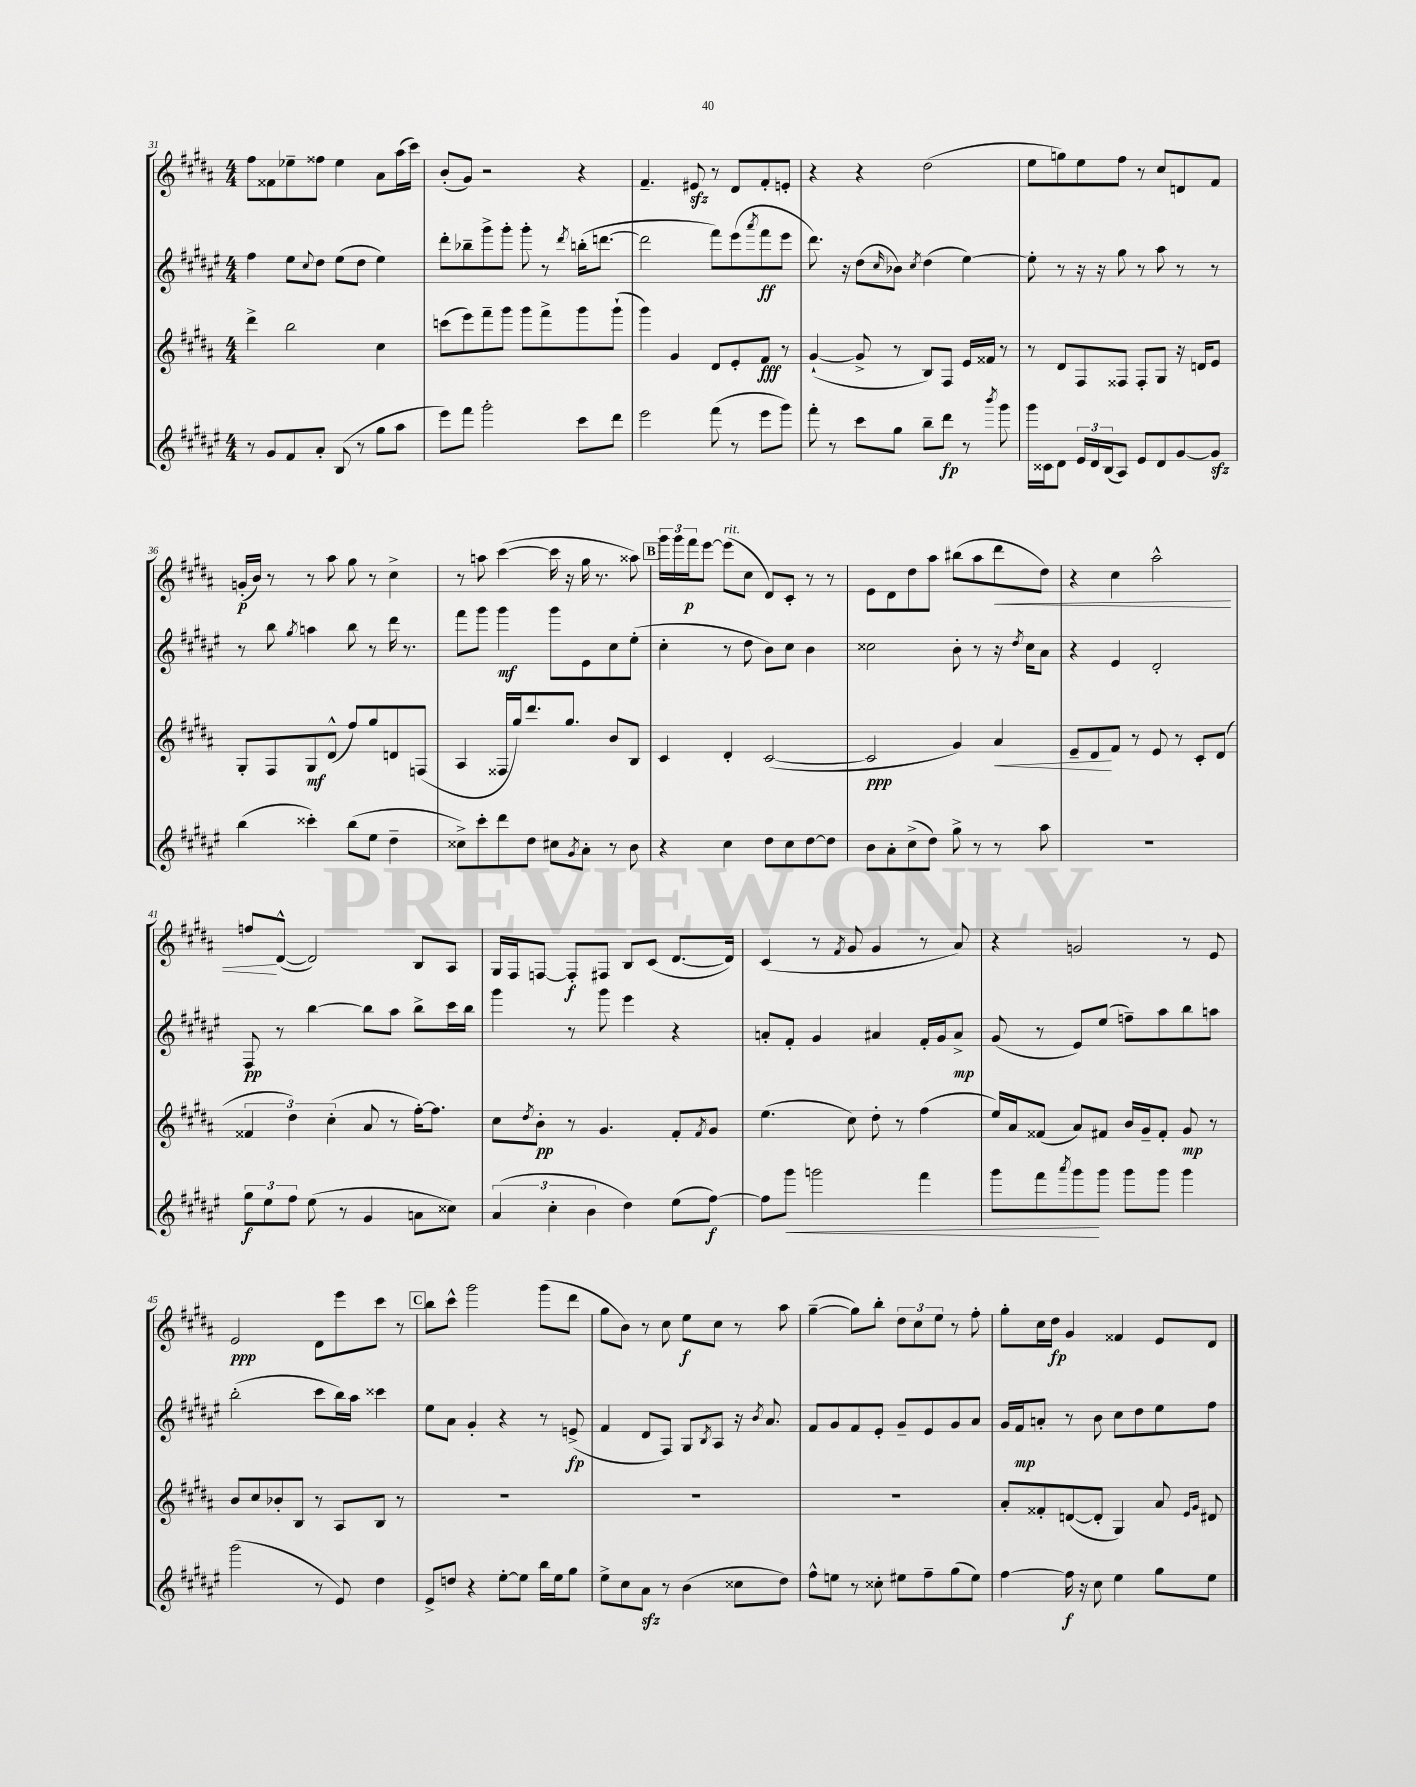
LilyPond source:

<<
\new StaffGroup <<
\new Staff = "s0" {
    \clef treble \key b \major \numericTimeSignature \time 4/4
    fis''8 fisis'8 ees''8-- fisis''8 ees''4 ais'8 ais''16( cis'''16) |
    b'8-.( gis'8) r2 r4 |
    fis'4.-- eis'8\sfz r8 dis'8 fis'8-. e'8-. |
    r4 r4 dis''2( |
    e''8 g''8) e''8 fis''8 r8 cis''8 d'8 fis'8 |
    g'16-.\p( b'16) r8 r8 ais''8 gis''8 r8 cis''4-> |
    r8 a''8 cis'''4~( cis'''16 r16 gis''16 r8. aisis''8) |
    \mark \markup { \box "B" } \tuplet 3/2 { gis'''16 gis'''16 fis'''16\p } e'''8~ e'''8^\markup { \italic "rit." }( cis''8 dis'8) cis'8-. r8 r8 |
    e'8 dis'8 dis''8 ais''8 bis''8( ais''8 dis'''8\< dis''8) |
    r4 cis''4 ais''2-^ |
    f''8\! dis'8~-^( dis'2) b8 ais8 |
    gis16 fis16 f8~ f8-.\f fis8 b8 cis'8( dis'8.~ dis'16) |
    cis'4( r8 \acciaccatura { fis'8 } gis'8 gis'4 r8 ais'8) |
    r4 g'2 r8 e'8 |
    e'2\ppp dis'8 e'''8 cis'''8 r8 |
    \mark \markup { \box "C" } b''8 cis'''8-^ gis'''2 gis'''8( dis'''8 |
    gis''8 b'8) r8 cis''8 e''8\f cis''8 r8 ais''8 |
    gis''4~--( gis''8) b''8-. \tuplet 3/2 { dis''8 cis''8 e''8 } r8 fis''8-. |
    gis''8-. cis''16 dis''16\fp gis'4 fisis'4 e'8 dis'8 \bar "|." |
}
\new Staff = "s1" {
    \clef treble \key fis \major \numericTimeSignature \time 4/4
    fis''4 eis''8 \appoggiatura { cis''8 } dis''8 eis''8( dis''8 eis''4) |
    dis'''8-. bes''8-- gis'''8-> gis'''8-. gis'''8-. r8 \acciaccatura { dis'''8 } b''16-.( d'''8.~ |
    d'''2 fis'''8) eis'''8( \acciaccatura { ais'''8 } fis'''8\ff eis'''8 |
    dis'''8.) r16 dis''8( \grace { cis''16 } bes'8) \acciaccatura { cis''8 } dis''4( eis''4~) |
    eis''8-. r8 r16 r16 gis''8 r8 ais''8 r8 r8 |
    r8 b''8 \acciaccatura { gis''8 } a''4 b''8 r8 dis'''16 r8. |
    fis'''8 gis'''8 gis'''4\mf gis'''8 eis'8 cis''8 eis''8-.( |
    \mark \markup { \box "B" } cis''4-. r8 dis''8 b'8) cis''8 b'4 |
    cisis''2 b'8-. r8 r16 \acciaccatura { dis''8 } cisis''16 ais'8 |
    r4 eis'4 dis'2-. |
    fis8\pp r8 b''4~ b''8 ais''8 b''8-> cis'''16 b''16 |
    gis'''4 r8 gis'''8 eis'''4 r4 |
    a'8-. fis'8-. gis'4 ais'4 fis'16-. gis'16 ais'8->\mp |
    gis'8( r8 eis'8) eis''8( f''8--) ais''8 b''8 a''8 |
    b''2-.( cis'''8 b''16) ais''16 cisis'''4 |
    \mark \markup { \box "C" } eis''8 ais'8 gis'4-. r4 r8 e'8->\fp( |
    fis'4 dis'8 fis8) gis8 \acciaccatura { b8 } ais8 r16 \acciaccatura { b'8 } ais'8. |
    fis'8 gis'8 fis'8 eis'8-. gis'8-- eis'8 gis'8 ais'8 |
    gis'16 fis'16\mp a'8-. r8 b'8 cis''8 dis''8 eis''8 fis''8 \bar "|." |
}
\new Staff = "s2" {
    \clef treble \key b \major \numericTimeSignature \time 4/4
    dis'''4-> b''2 cis''4 |
    c'''8( e'''8) fis'''8-- gis'''8 gis'''8 fis'''8-> gis'''8 gis'''8-!( |
    gis'''4) gis'4 dis'8 e'8-. fis'8\fff r8 |
    gis'4~-!( gis'8-> r8 b8) fis8 e'16 fisis'16 r8 |
    r8 dis'8 fis8 fisis8 fisis8-. gis8 r16 d'16 e'8 |
    gis8-. fis8 gis8\mf dis'8-^( fis''8) gis''8 d'8 f8( |
    ais4 fisis16 gis''16) dis'''8. gis''8. b'8 b8 |
    \mark \markup { \box "B" } cis'4 dis'4-. cis'2~( |
    cis'2\ppp gis'4) ais'4\< |
    e'8-- dis'8\! fis'8 r8 e'8 r8 cis'8-. dis'8( |
    \tuplet 3/2 { fisis'4 dis''4) cis''4-.( } ais'8 r8 fis''16~-.) fis''8. |
    cis''8 \acciaccatura { dis''8 } b'8-.\pp r8 gis'4. fis'8-. \acciaccatura { fis'8 } gis'8 |
    e''4.( cis''8) dis''8-. r8 fis''4( |
    e''16) ais'16 fisis'8( ais'8) fis'8 b'16 gis'16-- fis'8-. gis'8\mp r8 |
    b'8 cis''8 bes'8-. b8 r8 ais8 b8 r8 |
    \mark \markup { \box "C" } R1 |
    R1 |
    R1 |
    ais'8-. fisis'8-. d'8~( d'8-. gis4) ais'8 \grace { e'16 gis'16 } dis'8 \bar "|." |
}
\new Staff = "s3" {
    \clef treble \key fis \major \numericTimeSignature \time 4/4
    r8 gis'8 fis'8 ais'8-. b8( r8 gis''8 ais''8 |
    eis'''8) fis'''8 gis'''2-. cis'''8 dis'''8 |
    eis'''2 fis'''8( r8 eis'''8 gis'''8) |
    fis'''8-. r8 cis'''8 gis''8 b''8-- dis'''8\fp r8 \acciaccatura { b'''8 } gis'''8 |
    gis'''16 cisis'16 dis'8 \tuplet 3/2 { eis'16 dis'16 b16( } ais8) eis'8 dis'8 gis'8~ gis'8\sfz |
    b''4( cisis'''4-.) b''8( eis''8 dis''4-- |
    cisis''8->) cis'''8-. dis'''8 dis''8 cis''8 \acciaccatura { gis'8 } ais'8-. r8 b'8 |
    \mark \markup { \box "B" } r4 cis''4 dis''8 cis''8 dis''8~ dis''8 |
    b'8 ais'8-. cis''8->( dis''8) gis''8-> r8 r8 ais''8 |
    R1 |
    \tuplet 3/2 { gis''8\f eis''8 fis''8 } eis''8( r8 gis'4 a'8 cisis''8) |
    \tuplet 3/2 { ais'4( cis''4-. b'4 } dis''4) eis''8( fis''8~\f) |
    fis''8 gis'''8\< g'''2 fis'''4 |
    gis'''8 fis'''8 \acciaccatura { ais'''8 } gis'''8\! gis'''8 gis'''8 gis'''8 gis'''4 |
    gis'''2( r8 eis'8) dis''4 |
    \mark \markup { \box "C" } eis'8-> d''8 r4 eis''8~-. eis''8 b''16 eis''16 gis''8 |
    eis''8-> cis''8 ais'8\sfz r8 b'4( cisis''8 dis''8) |
    fis''8-^ e''8 r8 cisis''8-. eis''8 fis''8-- gis''8( eis''8) |
    fis''4~ fis''16\f r16 cis''8 eis''4 gis''8 eis''8 \bar "|." |
}
>>
>>
\layout { \context { \Score currentBarNumber = #31 } }
